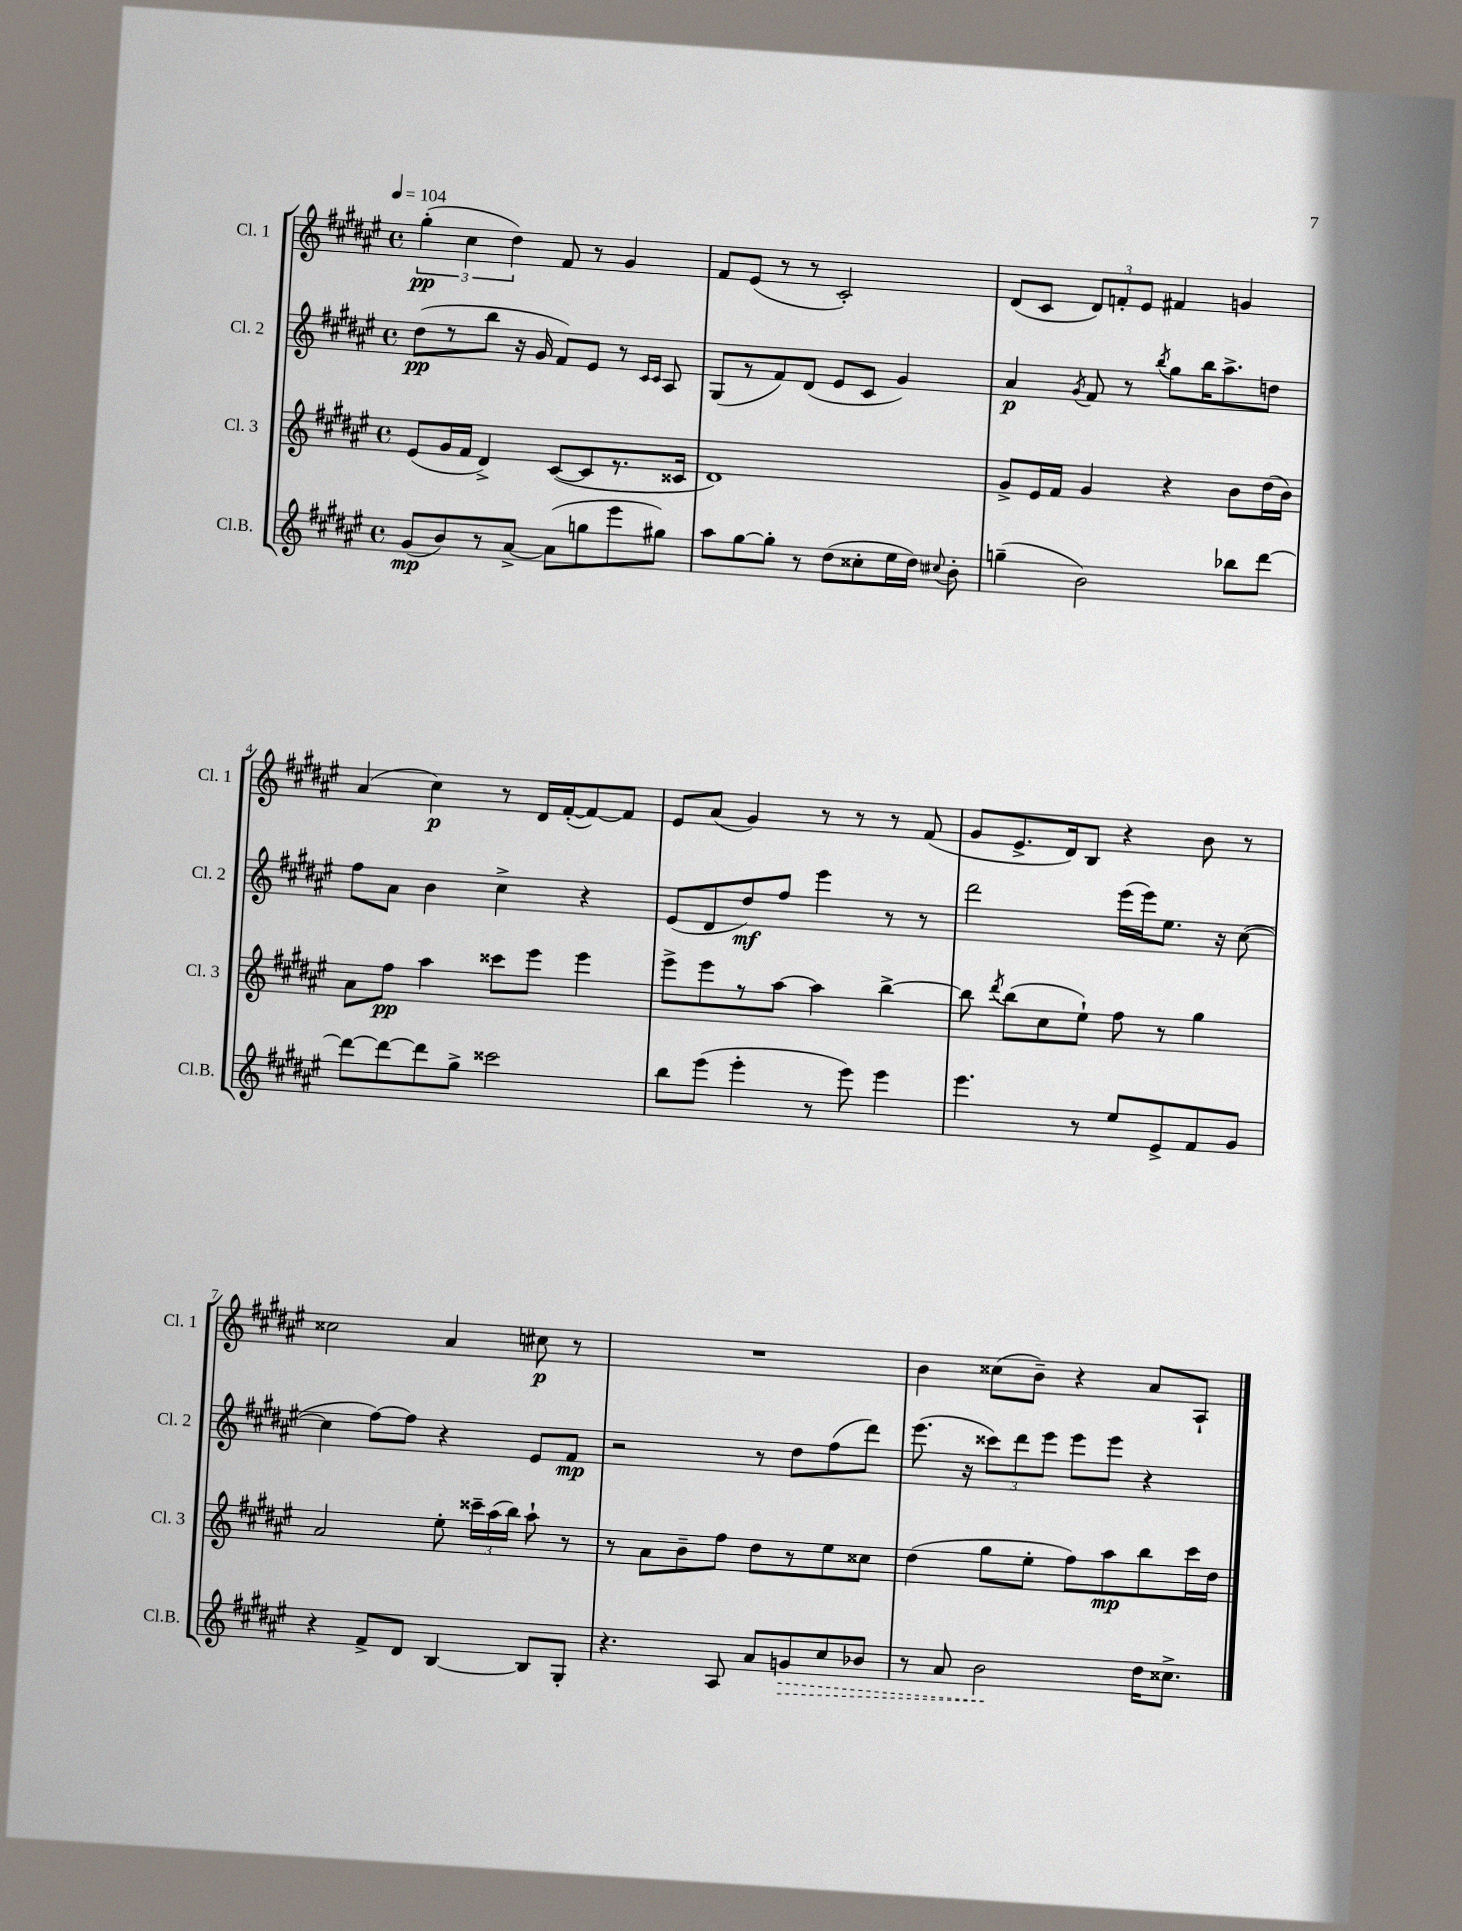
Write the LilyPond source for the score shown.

<<
\new StaffGroup <<
\new Staff = "s0" \with { instrumentName = "Cl. 1" shortInstrumentName = "Cl. 1" } {
    \clef treble \key fis \major \defaultTimeSignature \time 4/4 \tempo 4 = 104
    \autoBeamOff \tuplet 3/2 { gis''4-.\pp( cis''4 dis''4) } fis'8 r8 gis'4 |
    fis'8[ eis'8]( r8 r8 cis'2-.) |
    dis'8[( cis'8] \tuplet 3/2 { dis'8[) f'8-. eis'8] } fis'4 g'4 |
    ais'4( cis''4\p) r8 dis'16[ fis'16~-.( fis'8~) fis'8] |
    eis'8[ ais'8]( gis'4) r8 r8 r8 fis'8( |
    gis'8[ eis'8.-> dis'16) b8] r4 b'8 r8 |
    cisis''2 ais'4 cis''8\p r8 |
    R1 |
    b'4 cisis''8[( b'8]--) r4 ais'8[ ais8]-! \bar "|." |
}
\new Staff = "s1" \with { instrumentName = "Cl. 2" shortInstrumentName = "Cl. 2" } {
    \clef treble \key fis \major \defaultTimeSignature \time 4/4
    \autoBeamOff dis''8[\pp( r8 b''8] r16 gis'16 fis'8[) eis'8] r8 \grace { cis'16[ cis'16] } ais8 |
    gis8[( r8 fis'8) dis'8]( eis'8[ cis'8] gis'4) |
    ais'4\p \acciaccatura { gis'8 } fis'8 r8 \acciaccatura { b''8 } gis''8[ b''16 ais''8.-> d''8] |
    fis''8[ ais'8] b'4 cis''4-> r4 |
    eis'8[( dis'8 dis''8\mf) fis''8] eis'''4 r8 r8 |
    dis'''2 eis'''16[( eis'''16) eis''8.] r16 cis''8~( |
    cis''4 fis''8[~) fis''8] r4 eis'8[ fis'8]\mp |
    r2 r8 dis''8[ fis''8( dis'''8]) |
    eis'''8.( r16 \tuplet 3/2 { cisis'''8[) dis'''8 eis'''8] } eis'''8[ eis'''8] r4 \bar "|." |
}
\new Staff = "s2" \with { instrumentName = "Cl. 3" shortInstrumentName = "Cl. 3" } {
    \clef treble \key fis \major \defaultTimeSignature \time 4/4
    \autoBeamOff eis'8[( gis'16 fis'16] dis'4->) cis'8[~( cis'8 r8. cisis'16] |
    dis'1) |
    gis'8[-> eis'16 fis'16] gis'4 r4 b'8[ dis''16( b'16]) |
    ais'8[ fis''8]\pp ais''4 cisis'''8[ eis'''8] eis'''4 |
    eis'''8[-> eis'''8 r8 ais''8]~ ais''4 b''4~-> |
    b''8 \acciaccatura { dis'''8 } b''8[( cis''8 eis''8]-!) fis''8 r8 gis''4 |
    ais'2 eis''8-. \tuplet 3/2 { cisis'''16[-- ais''16( b''16]) } ais''8-! r8 |
    r8 ais'8[ b'8-- fis''8] dis''8[ r8 eis''8 cisis''8] |
    dis''4( gis''8[ eis''8]-. fis''8[) ais''8\mp b''8 cis'''16 dis''16] \bar "|." |
}
\new Staff = "s3" \with { instrumentName = "Cl.B." shortInstrumentName = "Cl.B." } {
    \clef treble \key fis \major \defaultTimeSignature \time 4/4
    \autoBeamOff gis'8[\mp( b'8) r8 ais'8]~-> ais'8[( g''8 eis'''8 gis''8]) |
    ais''8[ gis''8~ gis''8]-. r8 dis''8[( cisis''8-. eis''16 dis''16]) \appoggiatura { cis''8 } b'8-. |
    g''4--( b'2) bes''8[ dis'''8]~ |
    dis'''8[~ dis'''8~ dis'''8 gis''8]-> cisis'''2 |
    b''8[ eis'''8]( eis'''4-. r8 eis'''8) eis'''4 |
    eis'''4. r8 eis''8[ eis'8-> fis'8 gis'8] |
    r4 fis'8[-> dis'8] b4~ b8[ gis8]-. |
    r4. ais8 ais'8[ \once \override Hairpin.style = #'dashed-line g'8\> cis''8 bes'8] |
    r8 ais'8 b'2\! dis''16[ cisis''8.]-> \bar "|." |
}
>>
>>
